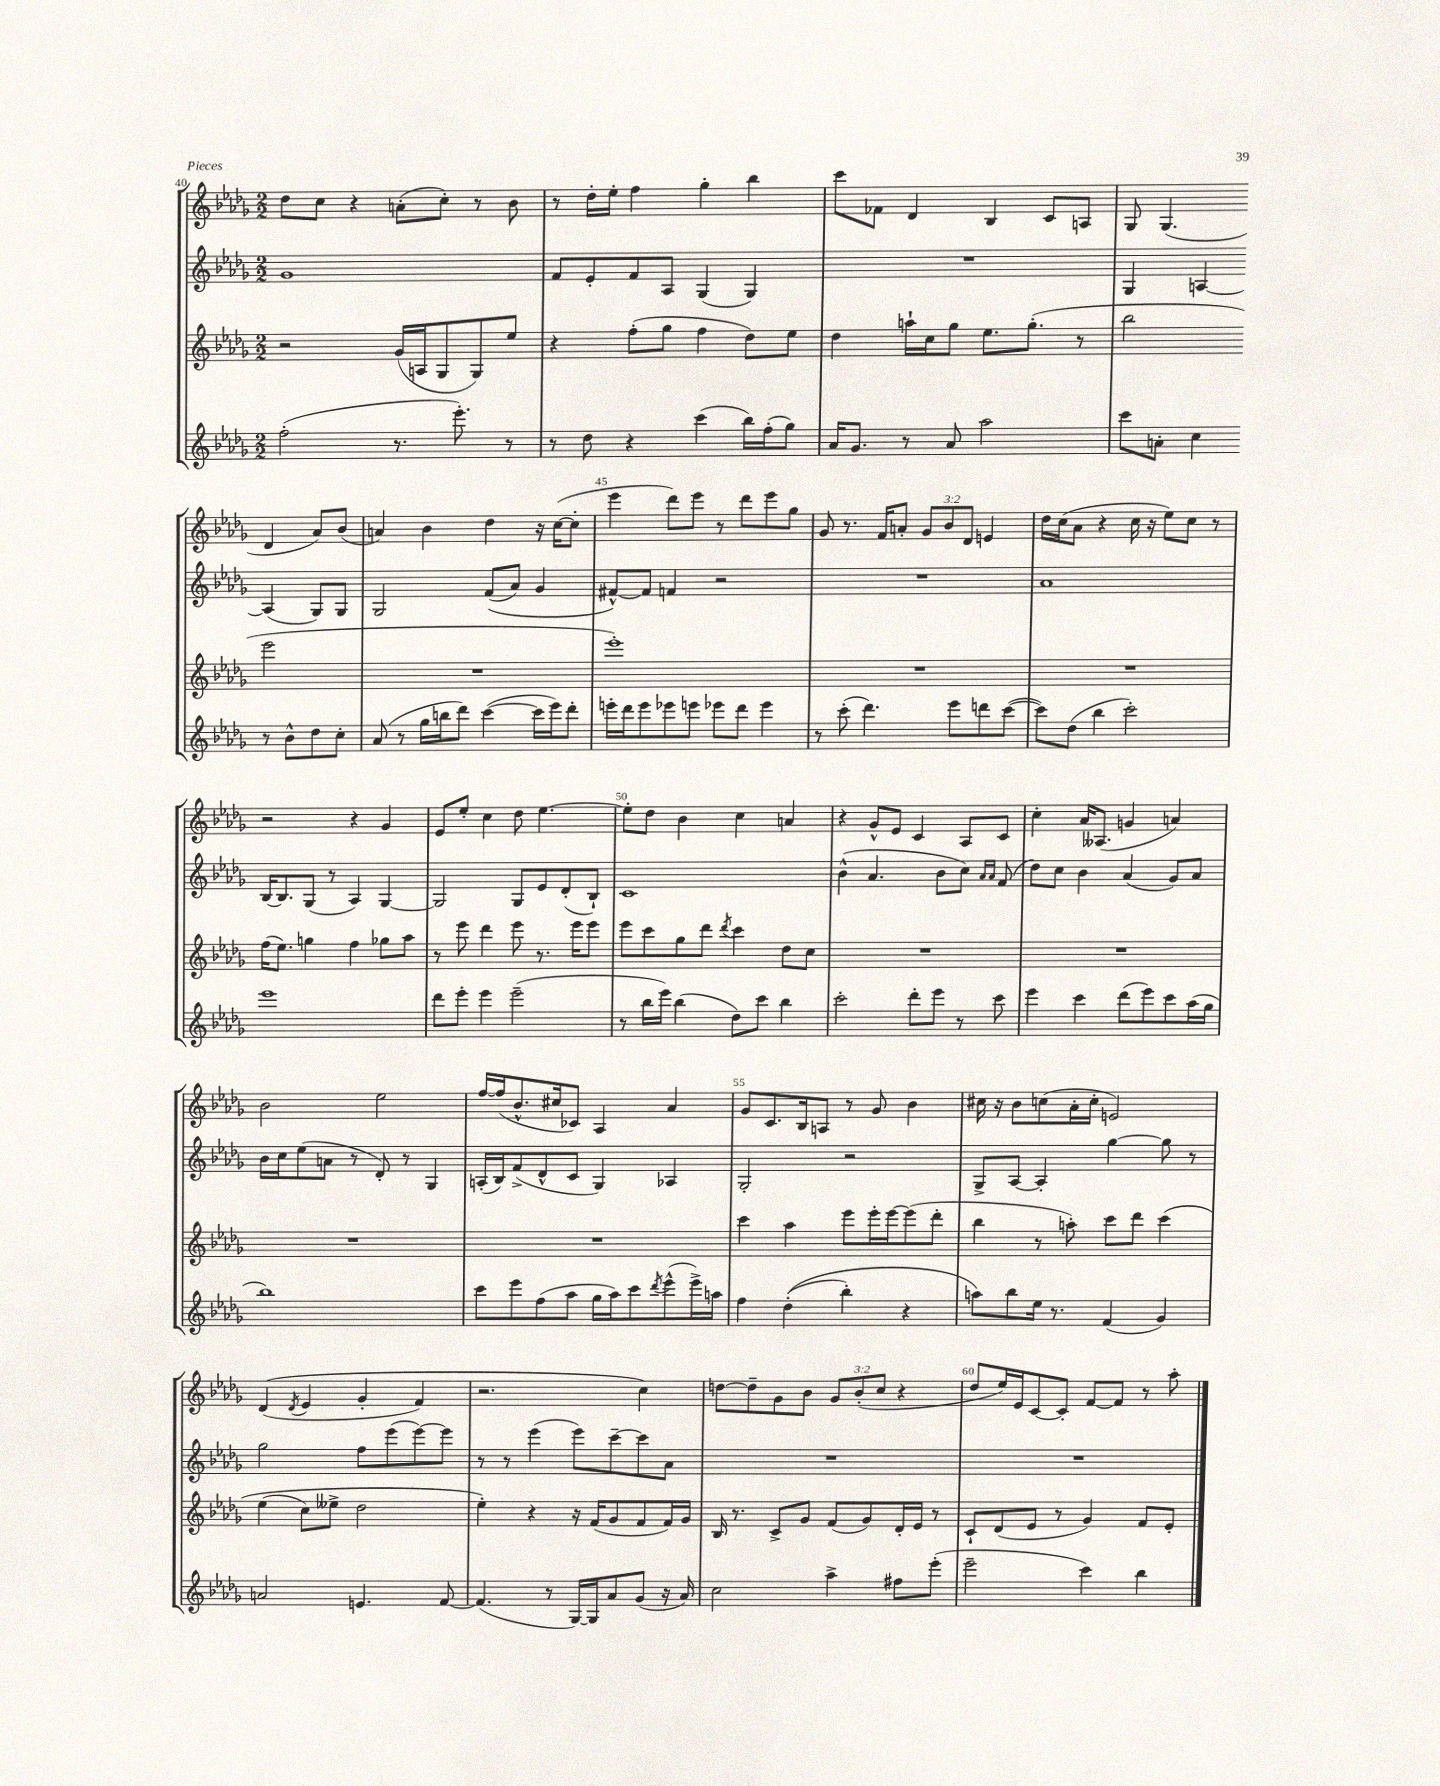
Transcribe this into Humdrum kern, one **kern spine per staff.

**kern	**kern	**kern	**kern
*part4	*part3	*part2	*part1
*staff4	*staff3	*staff2	*staff1
*clefG2	*clefG2	*clefG2	*clefG2
*k[b-e-a-d-g-]	*k[b-e-a-d-g-]	*k[b-e-a-d-g-]	*k[b-e-a-d-g-]
*M2/2	*M2/2	*M2/2	*M2/2
=40	=40	=40	=40
(2ff'\	2r	1g-	8dd-\L
.	.	.	8cc\J
.	.	.	4r
8.r	(16g-/LL	.	(8an'\L
.	16An/J	.	.
.	8G-/	.	8cc'\J)
8.eee-'\)	.	.	.
.	8G-/)	.	8r
8r	8ee-/J	.	8b-\
=41	=41	=41	=41
8r	4r	8f/L	8r
8dd-\	.	8e-'/	16dd-'\LL
.	.	.	16ee-'\JJ
4r	(8ff'\L	8f/	4ff\
.	8gg-\J	8A-/J	.
(4ccc\	4ff\	(4G-/	4gg-'\
16bb-\LL)	8dd-\L)	4G-/)	4bb-\
(16ff'\J	.	.	.
8gg-\J)	8ee-\J	.	.
=42	=42	=42	=42
16a-/KL	4dd-\	1r	8ccc\L
8.g-/J	.	.	.
.	.	.	8f-X\J
8r	16aan`\LL	.	4d-/
.	16cc\J	.	.
8a-/	8gg-\J	.	.
2aa-\	8.ee-\L	.	4B-/
.	(8.gg-'\J	.	.
.	.	.	8c/L
.	8r	.	8An/J
=43	=43	=43	=43
8ccc\L	2bb-\	4G-/	8G-/
8an'\J	.	.	(4.G-/
4cc\	.	[4An/	.
8r	2eee-\	(4A/]	4d-/
8b-^^\L	.	.	.
8dd-\	.	8G-/L)	8a-/L)
8cc'\J	.	8G-/J	(8b-/J
!!LO:LB:g=z
=44	=44	=44	=44
(8a-/	1r	2G-/	4an/)
8r	.	.	.
16gg-\LL	.	.	4b-\
16bbn\J	.	.	.
8ddd-\J)	.	.	.
([4ccc\	.	((8f/L	4dd-\
.	.	8a-/J)	.
16ccc\LL]	.	4g-/	16r
16eee-\J)	.	.	([16cc\KL
8ddd-'\J	.	.	8cc'\J]
=45	=45	=45	=45
16eeen'\LL	1eee-')	[8f#X^^/L)	4eee-\
16ddd-\J	.	.	.
8eee\	.	8f#/J]	.
8eee-X\	.	4fn/	8ddd-\L)
8eeen\J	.	.	8eee-\J
8eee-X\L	.	2r	8r
8ddd-\J	.	.	8ddd-\L
4eee-\	.	.	8eee-\
.	.	.	8gg-\J
=46	=46	=46	=46
8r	1r	1r	8g-/
(8ccc'\	.	.	8.r
4.ddd-\)	.	.	.
.	.	.	16f/KL
.	.	.	8an'/J
.	.	.	12g-/L
.	.	.	12b-/
8eee-\L	.	.	.
.	.	.	12d-/J
8dddn\	.	.	4en/
([8ccc\J	.	.	.
=47	=47	=47	=47
8ccc\L])	1r	1a-	16dd-\LL
.	.	.	(16cc\J
(8dd-\J	.	.	8a-\J
4bb-\	.	.	4r
2ccc'\)	.	.	16cc\
.	.	.	16r
.	.	.	8ee-\L)
.	.	.	8cc\J
.	.	.	8r
!!LO:LB:g=z
=48	=48	=48	=48
1eee-	(16ff\KL	[16B-/KL	2r
.	8.ee-\J)	8.B-/]	.
.	4ggn\	(8G-/J	.
.	.	8r	.
.	4ff\	4A-/)	4r
.	8gg-X\L	[4G-/	4g-/
.	8aa-\J	.	.
=49	=49	=49	=49
8ddd-\L	8r	2G-/]	8e-/L
8eee-'\J	8eee-\	.	8ee-'/J
4eee-\	4ddd-\	.	4cc\
(2eee-~\	8eee-\	8G-/L	8dd-\
.	8.r	8e-/	[4.ee-\
.	.	(8d-'/	.
.	16eee-\KL	.	.
.	8eee-\J	8B-`/J)	.
=50	=50	=50	=50
8r	8eee-\L	1c	8ee-'\L]
16bb-\LL	8ccc\	.	8dd-\J
16eee-\JJ)	.	.	.
(4bb-\	8gg-\	.	4b-\
.	8ddd-\J	.	.
.	8qddd-/	.	.
8dd-\L)	4ccc\	.	4cc\
8ccc\J	.	.	.
4bb-\	8dd-\L	.	4an/
.	8cc\J	.	.
=51	=51	=51	=51
2ccc'\	1r	(4b-^^\	4r
.	.	4.a-/	8g-^^/L
.	.	.	8e-/J
8ddd-'\L	.	.	4c/
8eee-\J	.	8b-\L	.
8r	.	8cc\J)	8A-/L
.	.	16qqa-/LL	.
.	.	16qqa-/JJ	.
8ccc\	.	(8f/	8c/J
=52	=52	=52	=52
4eee-\	1r	8dd-\L)	4cc'\
.	.	8cc\J	.
4ccc\	.	4b-\	16a-/KL
.	.	.	(8.A--X/J
(8ddd-\L	.	(4a-/	4gn/
8eee-\)	.	.	.
8ccc\	.	8g-/L)	4an/)
(16aa-\L	.	8a-/J	.
16gg-\JJ	.	.	.
!!LO:LB:g=z
=53	=53	=53	=53
1bb-)	1r	16b-\LL	2b-\
.	.	16cc\J	.
.	.	(8ee-\	.
.	.	8an\J	.
.	.	8r	.
.	.	8d-'/)	2ee-\
.	.	8r	.
.	.	4G-/	.
=54	=54	=54	=54
8ccc\L	1r	(16An'/LL	[16ff/LL
.	.	16B-/J)	(16ff/J]
8eee-\	.	(8f^/	8.b-^^/
(8ff\	.	8d-^^/	.
.	.	.	16cc#X/k
8aa-\J	.	8c/J	8c-X/J)
16gg-\LL	.	4G-/)	4A-/
16aa-\J)	.	.	.
8ccc\	.	.	.
8qddd-/	.	.	.
(8eee-^^\	.	4A-X/	4a-/
16eee-^\L)	.	.	.
16aan\JJ	.	.	.
=55	=55	=55	=55
4ff\	4ccc\	2G-'/	8g-/L
.	.	.	8.c/
((4dd-'\	4aa-\	.	.
.	.	.	16B-/k
.	.	.	8An/J
4bb-'\)	8eee-\L	2r	8r
.	16eee-'\L	.	8g-/
.	[16eee-\J	.	.
4r	(8eee-\]	.	4b-\
.	8ddd-'\J	.	.
=56	=56	=56	=56
8aan\L)	4bb-\	8G-^/L	16cc#X\
.	.	.	16r
8bb-\	.	[8A-/J	8b-\L
16ee-\Jk	8r	4A-'/]	(8ccn\
8.r	.	.	.
.	8aan'\)	.	16a-'\L
.	.	.	16cc'\JJ
(4f/	8ccc\L	[4gg-\	2en/)
.	8ddd-\J	.	.
4g-/)	(4ccc\	8gg-\]	.
.	.	8r	.
!!LO:LB:g=z
=57	=57	=57	=57
2an/	(4ee-\	2gg-\	((4d-/
.	.	.	8qd-/
.	8cc\L)	.	4e-/
.	8ee--X^\J	.	.
4.en/	2dd-\	8ff\L	4g-'/
.	.	(8eee-\	.
.	.	[8eee-\)	4f/)
[8f/	.	8eee-\J]	.
=58	=58	=58	=58
(4.f/]	4ee-'\)	8r	2.r
.	.	8r	.
.	4r	(4eee-\	.
8r	.	.	.
[16G-/LL)	16r	8eee-\L)	.
16G-/J]	(16f/KL	.	.
8a-/	8g-/	[8ccc~\	.
(8g-/J	8f/	8ccc\]	4cc\)
16r	16f/L)	8a-\J	.
16a-/)	16g-/JJ	.	.
=59	=59	=59	=59
2cc\	16B-/	1r	[8ddn\L
.	8.r	.	.
.	.	.	8dd~\]
.	8c^/L	.	8g-\
.	8g-/J	.	8b-\J
4aa-^\	(8f/L	.	12g-/L
.	.	.	(12b-'/
.	8g-/)	.	.
.	.	.	12cc/J
8ff#X\L	16d-'/L	.	4r
.	16e-/JJ	.	.
(8eee-'\J	8r	.	.
=60	=60	=60	=60
2eee-~\	8c`/L	1r	8dd-/L
.	(8d-/	.	16ee-/L)
.	.	.	16e-/J
.	8e-/J	.	[8c/
.	8r	.	8c'/J]
4ccc\)	4g-/)	.	[8f/L
.	.	.	8f/J]
4bb-\	8f/L	.	8r
.	8e-'/J	.	8aa-'\
==	==	==	==
*-	*-	*-	*-
